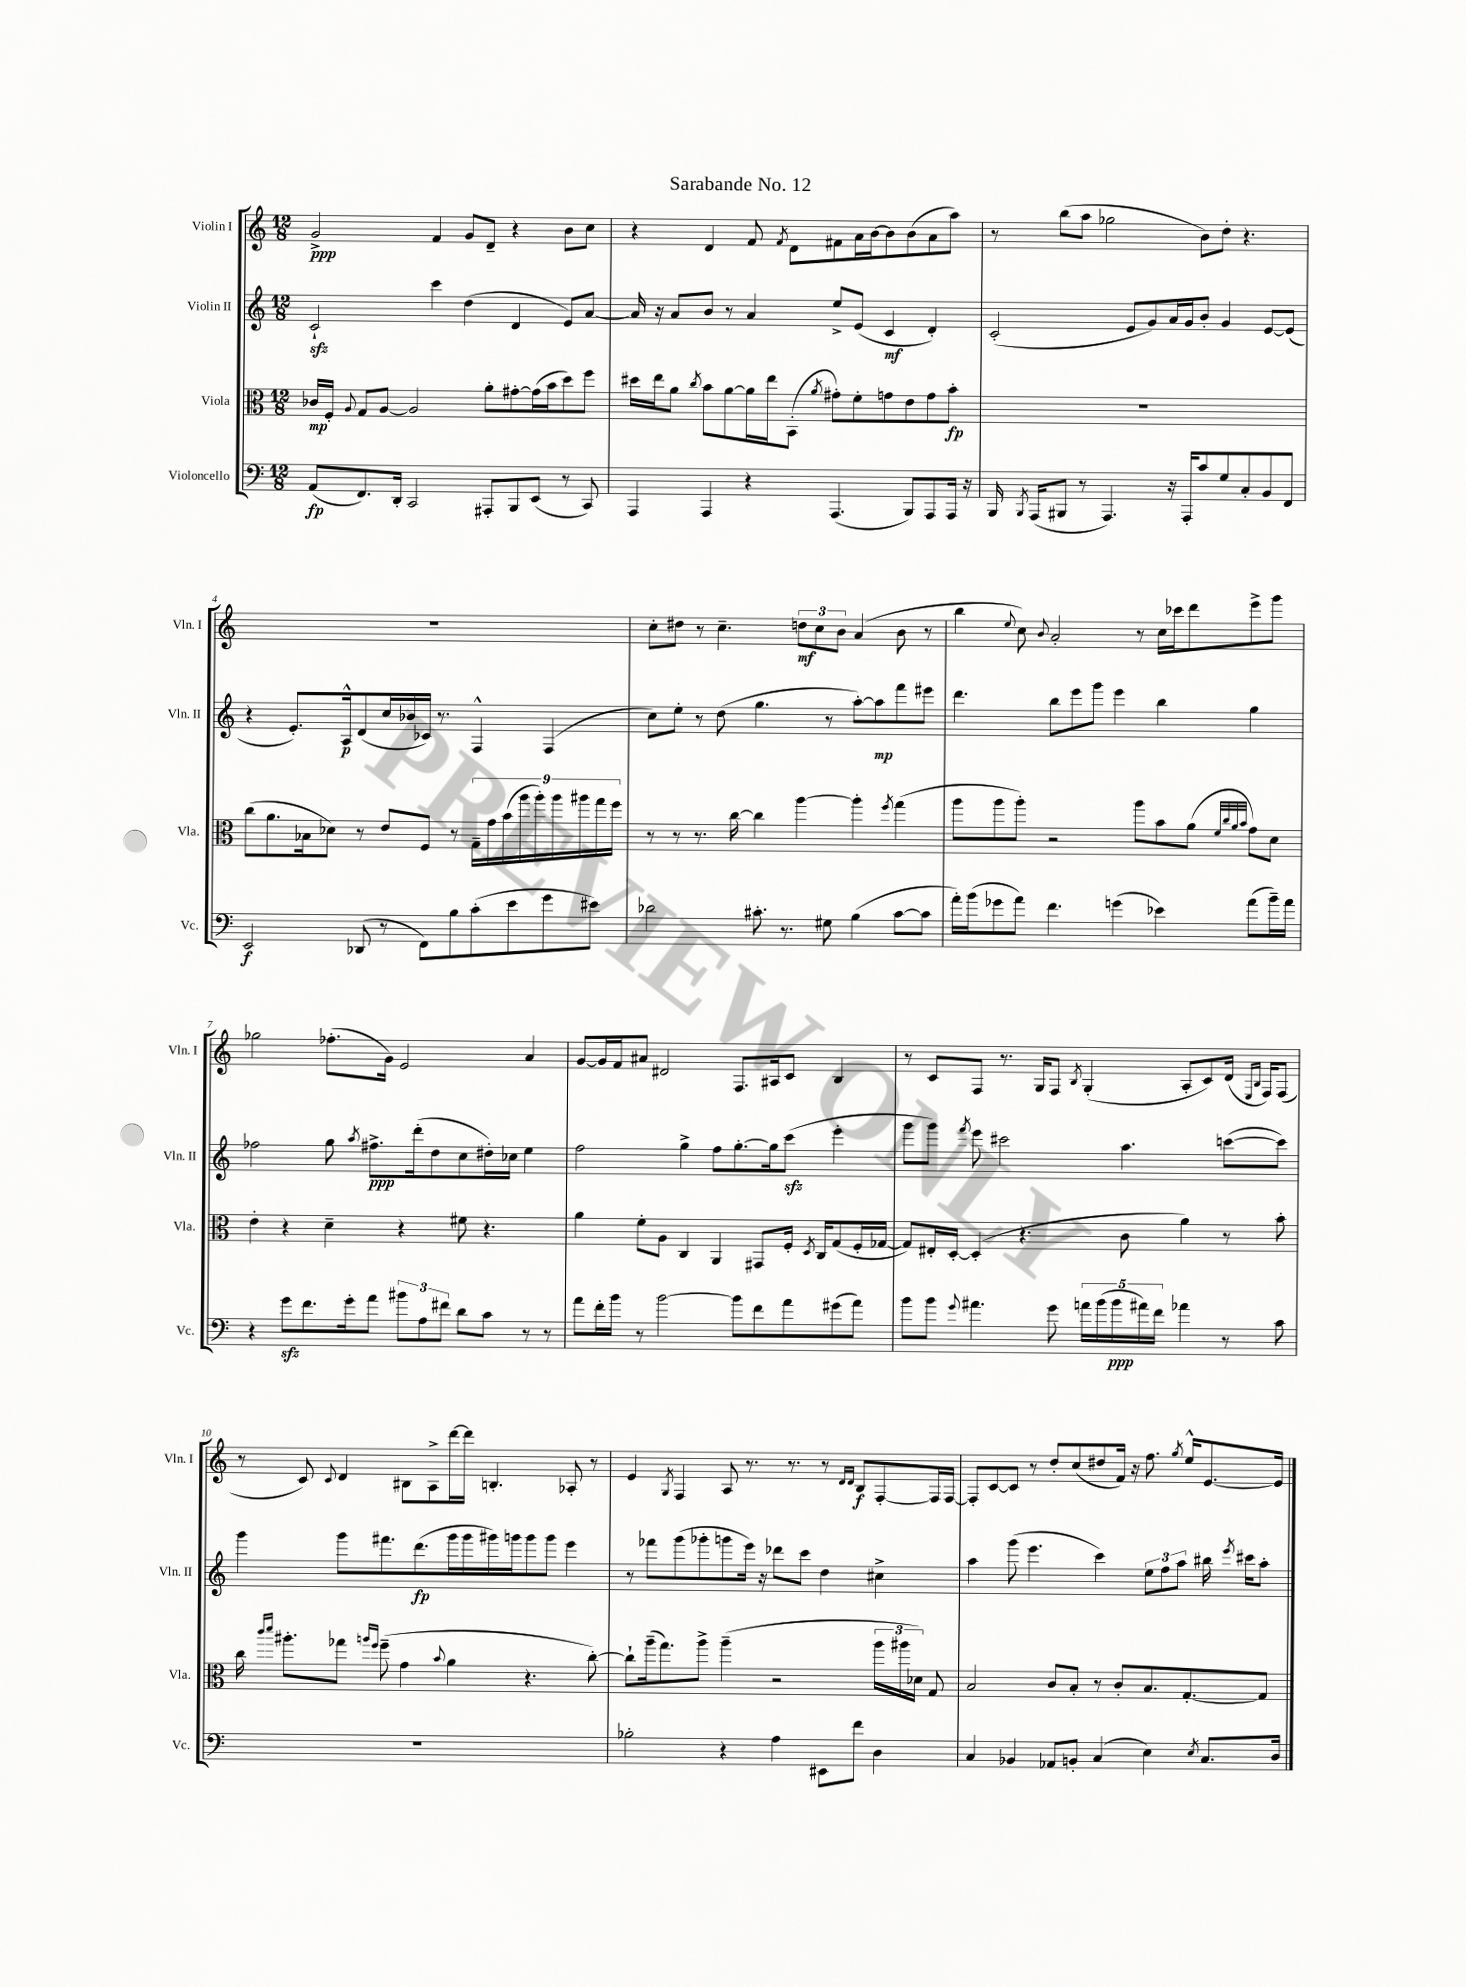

**kern	**kern	**kern	**kern
*staff4	*staff3	*staff2	*staff1
*clefF4	*clefC3	*clefG2	*clefG2
*k[]	*k[]	*k[]	*k[]
*M12/8	*M12/8	*M12/8	*M12/8
(8AA	16c-	2c`	2g^
.	16F'	.	.
.	8qqA	.	.
8.FF)	8G	.	.
.	[8A	.	.
16DD'	.	.	.
2CC	2A]	.	.
.	.	4ccc	4f
.	.	(4dd	8g
8AAA#'	8a'	.	8d~
8BBB	[8g#'	4d	4r
(8EE	(16g#]	.	.
.	16b	.	.
8r	8dd)	8e)	8b
8CC)	8ff	[8a	8cc
=	=	=	=
4AAA	16dd#	16a]	4r
.	16ee	16r	.
.	8a	8a	.
.	8qcc	.	.
4AAA	8b	8b	4d
.	[8a	8r	.
4r	16a]	4a	8f
.	16ee	.	.
.	.	.	8qf
.	(8BB'	.	8d
.	8qa	.	.
(4.AAA	8g#')	8ee^	8f#
.	8f'	(8e	16a
.	.	.	[16b
.	8g	4c	8b]
8BBB)	8e	.	(8b
8AAA	8g	4d')	8a
16AAA	8b'	.	8aa)
16r	.	.	.
=	=	=	=
16BBB	1.r	(2c'	8r
8qBBB	.	.	.
(16AAA	.	.	.
8BBB#	.	.	(8bb
8r	.	.	8aa
4.AAA)	.	.	2gg-
.	.	8e	.
.	.	8g)	.
16r	.	16a	.
16AAA'	.	16g	.
8c	.	8b'	8b)
8G	.	4g	8dd'
8C'	.	.	4.r
8BB	.	[8e	.
8FF	.	(8e]	.
=	=	=	=
2EE	(8cc	4r	1.r
.	8.a	.	.
.	.	8.e')	.
.	16B-	.	.
.	8d-)	.	.
.	.	16A^^	.
(8DD-	8r	(8d	.
8r	8e	16cc	.
.	.	16b-	.
8FF)	8F	16c-)	.
.	.	8.r	.
8B	8r	.	.
(8c'	18G~	4F^^	.
.	18g	.	.
.	(18b	.	.
8e	.	.	.
.	18aa	.	.
.	18aa')	.	.
8g	.	(4F	.
.	18aa	.	.
.	18aa#	.	.
8e#)	.	.	.
.	18gg	.	.
.	18ff	.	.
=	=	=	=
2d-	8r	8cc)	8cc'
.	8r	8ee'	8dd#
.	8.r	8r	8r
.	.	(8dd	4.cc~
.	[16cc	.	.
8.c#'	4cc]	4.gg	.
8.r	.	.	.
.	[4aa	.	12dd
.	.	.	12cc
8G#	.	8r	.
.	.	.	12b
(4B	4aa']	[8aa')	(4a
.	.	8aa]	.
.	8qff	.	.
[8c#	(4gg	8fff	8b
8c#]	.	8eee#	8r
=	=	=	=
16a')	8aa	4.ddd	4bb
(16b	.	.	.
8g-	8aa	.	.
.	.	.	8qqee
8a)	8aa')	.	8cc)
.	.	.	8qqb
4.f	2r	8bb	2a'
.	.	8eee	.
.	.	8ggg	.
(4g	.	4eee	.
.	8aa	.	8r
4e-)	8b	4bb	16cc
.	.	.	16ccc-
.	(8a	.	8ddd
.	32qqf	.	.
.	32qqcc	.	.
.	32qqa	.	.
.	32qqb	.	.
(8a	8g)	4gg	8eee^
16b~)	8d	.	8ggg
16a	.	.	.
=	=	=	=
4r	4e'	2ff-	2gg-
8g	4r	.	.
8.f	.	.	.
.	4d~	8gg	(8.ff-'
16g'	.	.	.
.	.	8qaa	.
8a	.	8.ff#^	.
.	.	.	16g)
12b#	4r	.	2e
.	.	(16ddd'	.
12A	.	.	.
.	.	8dd	.
12f#	.	.	.
8d	8f#	8cc	.
8c	4.r	16dd#')	.
.	.	16cc-	.
8r	.	4ee	4a
8r	.	.	.
=	=	=	=
8a	4a	2ff	[8g
16f'	.	.	16g]
16b	.	.	16f
8r	8f'	.	8a#
[2b	8A	.	2d#
.	4C	4gg^	.
.	4AA	8ff	.
8b]	.	[8.gg'	8.F
8f	8GG#	.	.
.	.	16gg]	16A#
8a	16F'	(8ccc	8c
.	8qD	.	.
.	16C	.	.
(8g#	(8G	4eee'	4B
8a)	16F'	.	.
.	[16G-	.	.
=	=	=	=
8b	8G-])	8ggg	8r
8b	16E#'	8ggg)	8c
.	[16D'	.	.
8qqg	.	8qfff	.
4.a#	(4D']	8eee	8F
.	.	2ccc#	8.r
.	4.r	.	.
.	.	.	16G
8g	.	.	8F
.	.	.	8qB
20a	.	.	(4G'
(20b	.	.	.
20b	.	.	.
.	8c	4.aa	.
20a#)	.	.	.
20f	.	.	.
4a-	4a)	.	8A'
.	.	.	8c)
8r	8r	([8ccc	(16d
.	.	.	16qqE
.	.	.	16qqB
.	.	.	16F)
8c	8b'	8ccc])	(8F
=	=	=	=
1.r	16cc	4ggg	8r
.	16qqccc	.	.
.	16qqddd	.	.
.	8.aa#'	.	.
.	.	.	8c)
.	.	.	8qqc
.	8gg-	8ggg	4d
.	16qqaa	.	.
.	16qqff	.	.
.	(8ff~	8.fff#	.
.	4g	.	8B#
.	.	(8.ddd	.
.	.	.	8A^
.	8qqb	.	.
.	4a	16ggg	[16ddd
.	.	16ggg	16ddd]
.	.	16ggg#)	4.B'
.	.	16ggg	.
.	4.r	8ggg	.
.	.	8ggg	.
.	.	4eee	8A-'
.	[8cc')	.	8r
=	=	=	=
2B-'	8cc`]	8r	4e
.	(16aa~	8fff-	.
.	8.gg)	.	.
.	.	.	8qG
.	.	(8ggg	4F
.	8aa^	8ggg-'	.
4r	(4aa~	8ggg	8A
.	.	16eee)	8.r
.	.	16r	.
4A	2r	8ddd-	.
.	.	.	8.r
.	.	8ccc	.
8EE#	.	4dd	8r
.	.	.	16qqd
.	.	.	16qqd
8f	.	.	8B
4D	24aa	4cc#^	[8F'
.	24aa#	.	.
.	24d-)	.	.
.	8G	.	16F]
.	.	.	[16F
=	=	=	=
4C	2B	4aa	8F']
.	.	.	[8c
4BB-	.	(8ggg	8c]
.	.	4.eee	8r
8AA-	8c	.	8dd'
8BB'	8B'	.	(8cc
(4C	8r	4ccc)	8dd#
.	8c'	.	16f)
.	.	.	16r
4E)	8.B	12ee	8.ff
.	.	12ff	.
.	.	12aa	.
.	.	.	8qgg
.	[8.G'	.	16ee^^
8qE	.	.	.
8.C	.	16bb#	[8.e
.	.	8qeee	.
.	.	16ccc#	.
.	8G]	8aa'	.
16D	.	.	16e]
==	==	==	==
*-	*-	*-	*-
